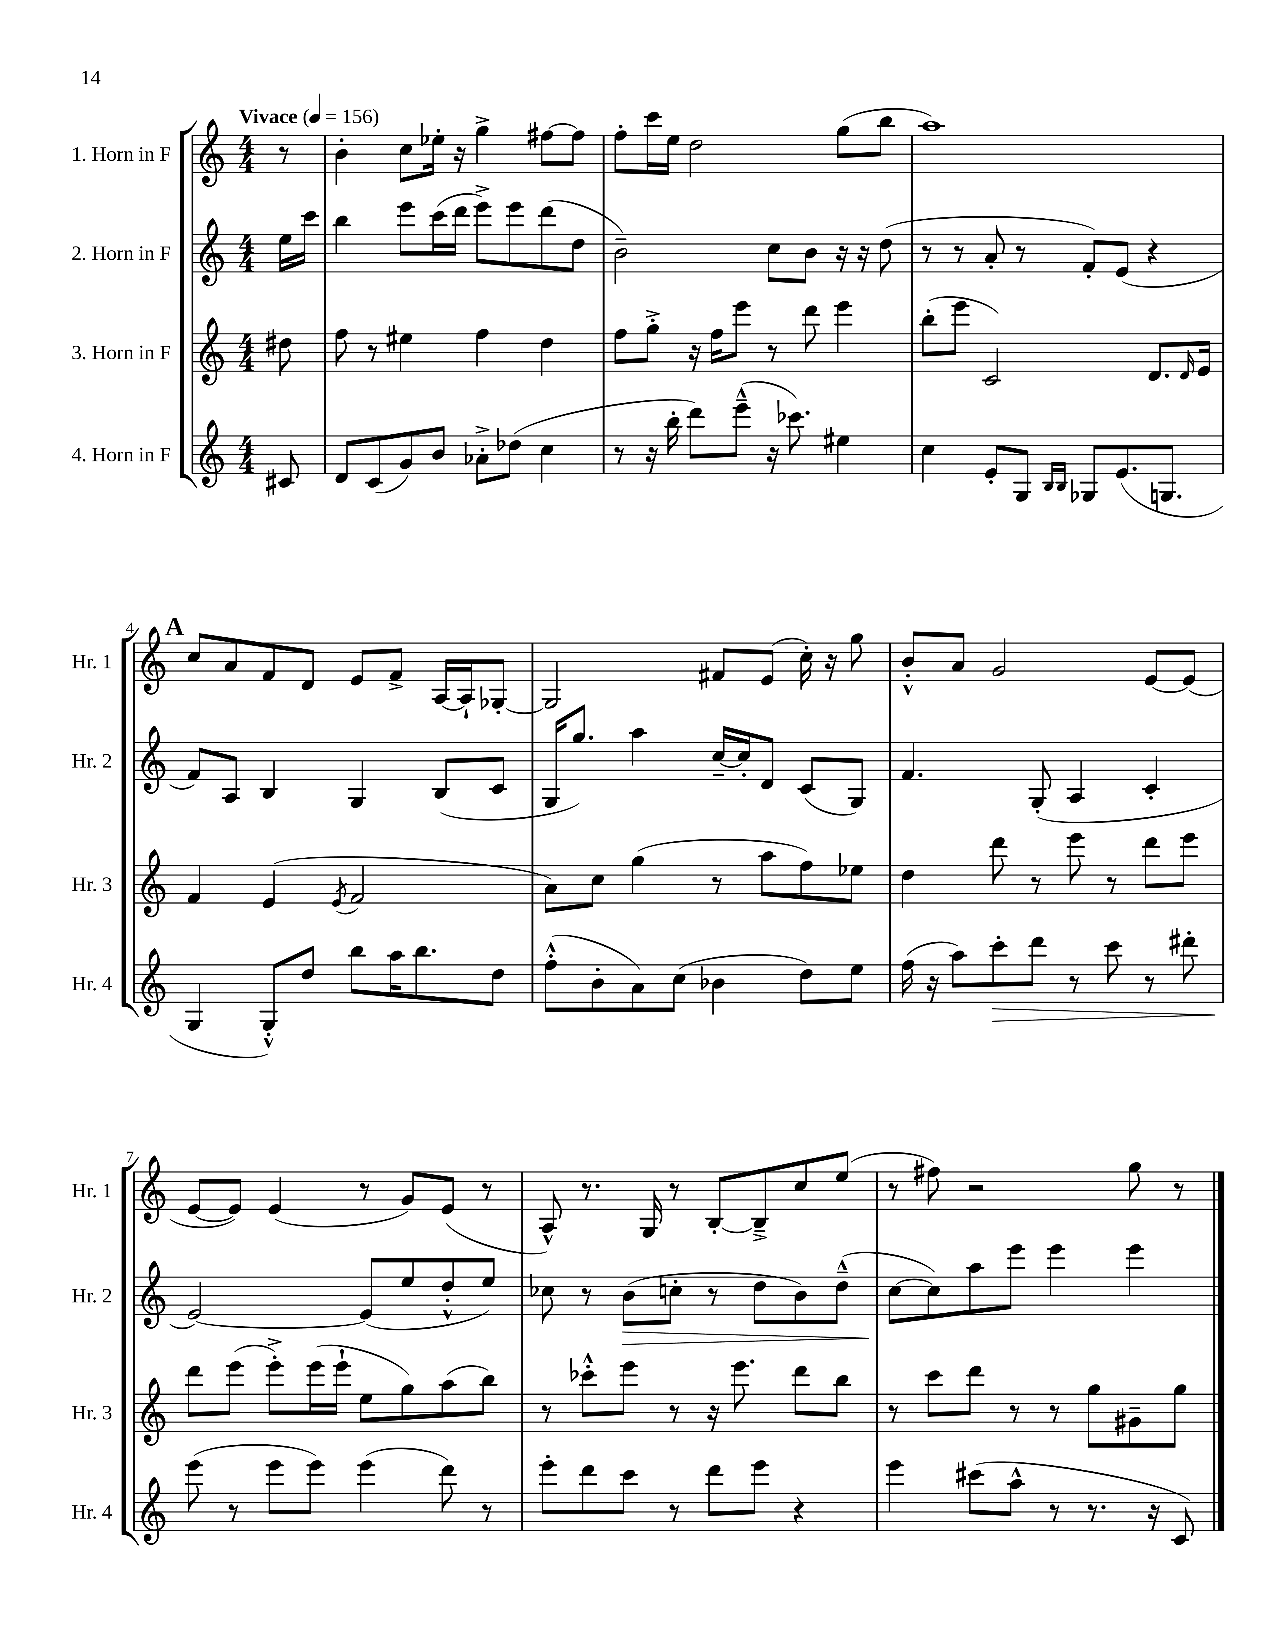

**kern	**kern	**kern	**kern
*staff4	*staff3	*staff2	*staff1
*clefG2	*clefG2	*clefG2	*clefG2
*k[]	*k[]	*k[]	*k[]
*M4/4	*M4/4	*M4/4	*M4/4
*MM156	*MM156	*MM156	*MM156
8c#	8dd#	16ee	8r
.	.	16ccc	.
=	=	=	=
8d	8ff	4bb	4b'
(8c	8r	.	.
8g)	4ee#	8eee	8cc
8b	.	(16ccc	16ee-'
.	.	16ddd	16r
8a-'^	4ff	8eee^)	4gg^
(8dd-	.	8eee	.
4cc	4dd	(8ddd	[8ff#
.	.	8dd	8ff#]
=	=	=	=
8r	8ff	2b~)	8ff'
16r	8gg'^	.	16ccc
16bb'	.	.	16ee
8ddd)	16r	.	2dd
.	16ff	.	.
(8eee~^^	8eee	.	.
16r	8r	8cc	.
8.ccc-)	.	.	.
.	8ddd	8b	.
4ee#	4eee	16r	(8gg
.	.	16r	.
.	.	(8dd	8bb
=	=	=	=
4cc	(8bb'	8r	1aa)
.	8eee	8r	.
8e'	2c)	8a'	.
8G	.	8r	.
16qqB	.	.	.
16qqB	.	.	.
8G-	.	8f')	.
(8.e	.	(8e	.
.	8.d	4r	.
8.G	.	.	.
.	16qqd	.	.
.	16e	.	.
=	=	=	=
4G	4f	8f)	8cc
.	.	8A	8a
8G'^^)	(4e	4B	8f
8dd	.	.	8d
.	8qe	.	.
8bb	2f	4G	8e
16aa	.	.	8f^
8.bb	.	.	.
.	.	(8B	[16A
.	.	.	16A`]
8dd	.	8c	[8G-'
=	=	=	=
(8ff'^^	8a)	16G	2G-]
.	.	8.gg)	.
8b'	8cc	.	.
8a)	(4gg	4aa	.
(8cc	.	.	.
4b-	8r	[16cc~	8f#
.	.	16cc']	.
.	8aa	8d	(8e
8dd)	8ff)	(8c	16cc')
.	.	.	16r
8ee	8ee-	8G)	8gg
=	=	=	=
(16ff	4dd	4.f	8b'^^
16r	.	.	.
8aa)	.	.	8a
8ccc'	8ddd	.	2g
8ddd	8r	(8G'	.
8r	8eee	4A	.
8ccc	8r	.	.
8r	8ddd	4c'	[8e
8ddd#'	8eee	.	(8e]
=	=	=	=
(8eee	8ddd	[2e)	[8e
8r	(8eee	.	8e])
8eee	8eee'^)	.	(4e
8eee)	(16eee	.	.
.	16eee`	.	.
(4eee	8ee	(8e]	8r
.	8gg)	8ee	8g)
8ddd)	(8aa	8dd'^^	(8e
8r	8bb)	8ee)	8r
=	=	=	=
8eee'	8r	8cc-	8A^^)
8ddd	8ccc-'^^	8r	8.r
8ccc	8eee	(8b	.
.	.	.	16G
8r	8r	8cc'	8r
8ddd	16r	8r	[8B'
.	8.eee	.	.
8eee	.	8dd	8B~^]
4r	8ddd	8b)	8cc
.	8bb	(8dd~^^	(8ee
=	=	=	=
4eee	8r	[8cc	8r
.	8ccc	8cc])	8ff#)
(8ccc#	8ddd	8aa	2r
8aa^^	8r	8eee	.
8r	8r	4eee	.
8.r	8gg	.	.
.	8g#~	4eee	8gg
16r	.	.	.
8c)	8gg	.	8r
==	==	==	==
*-	*-	*-	*-
